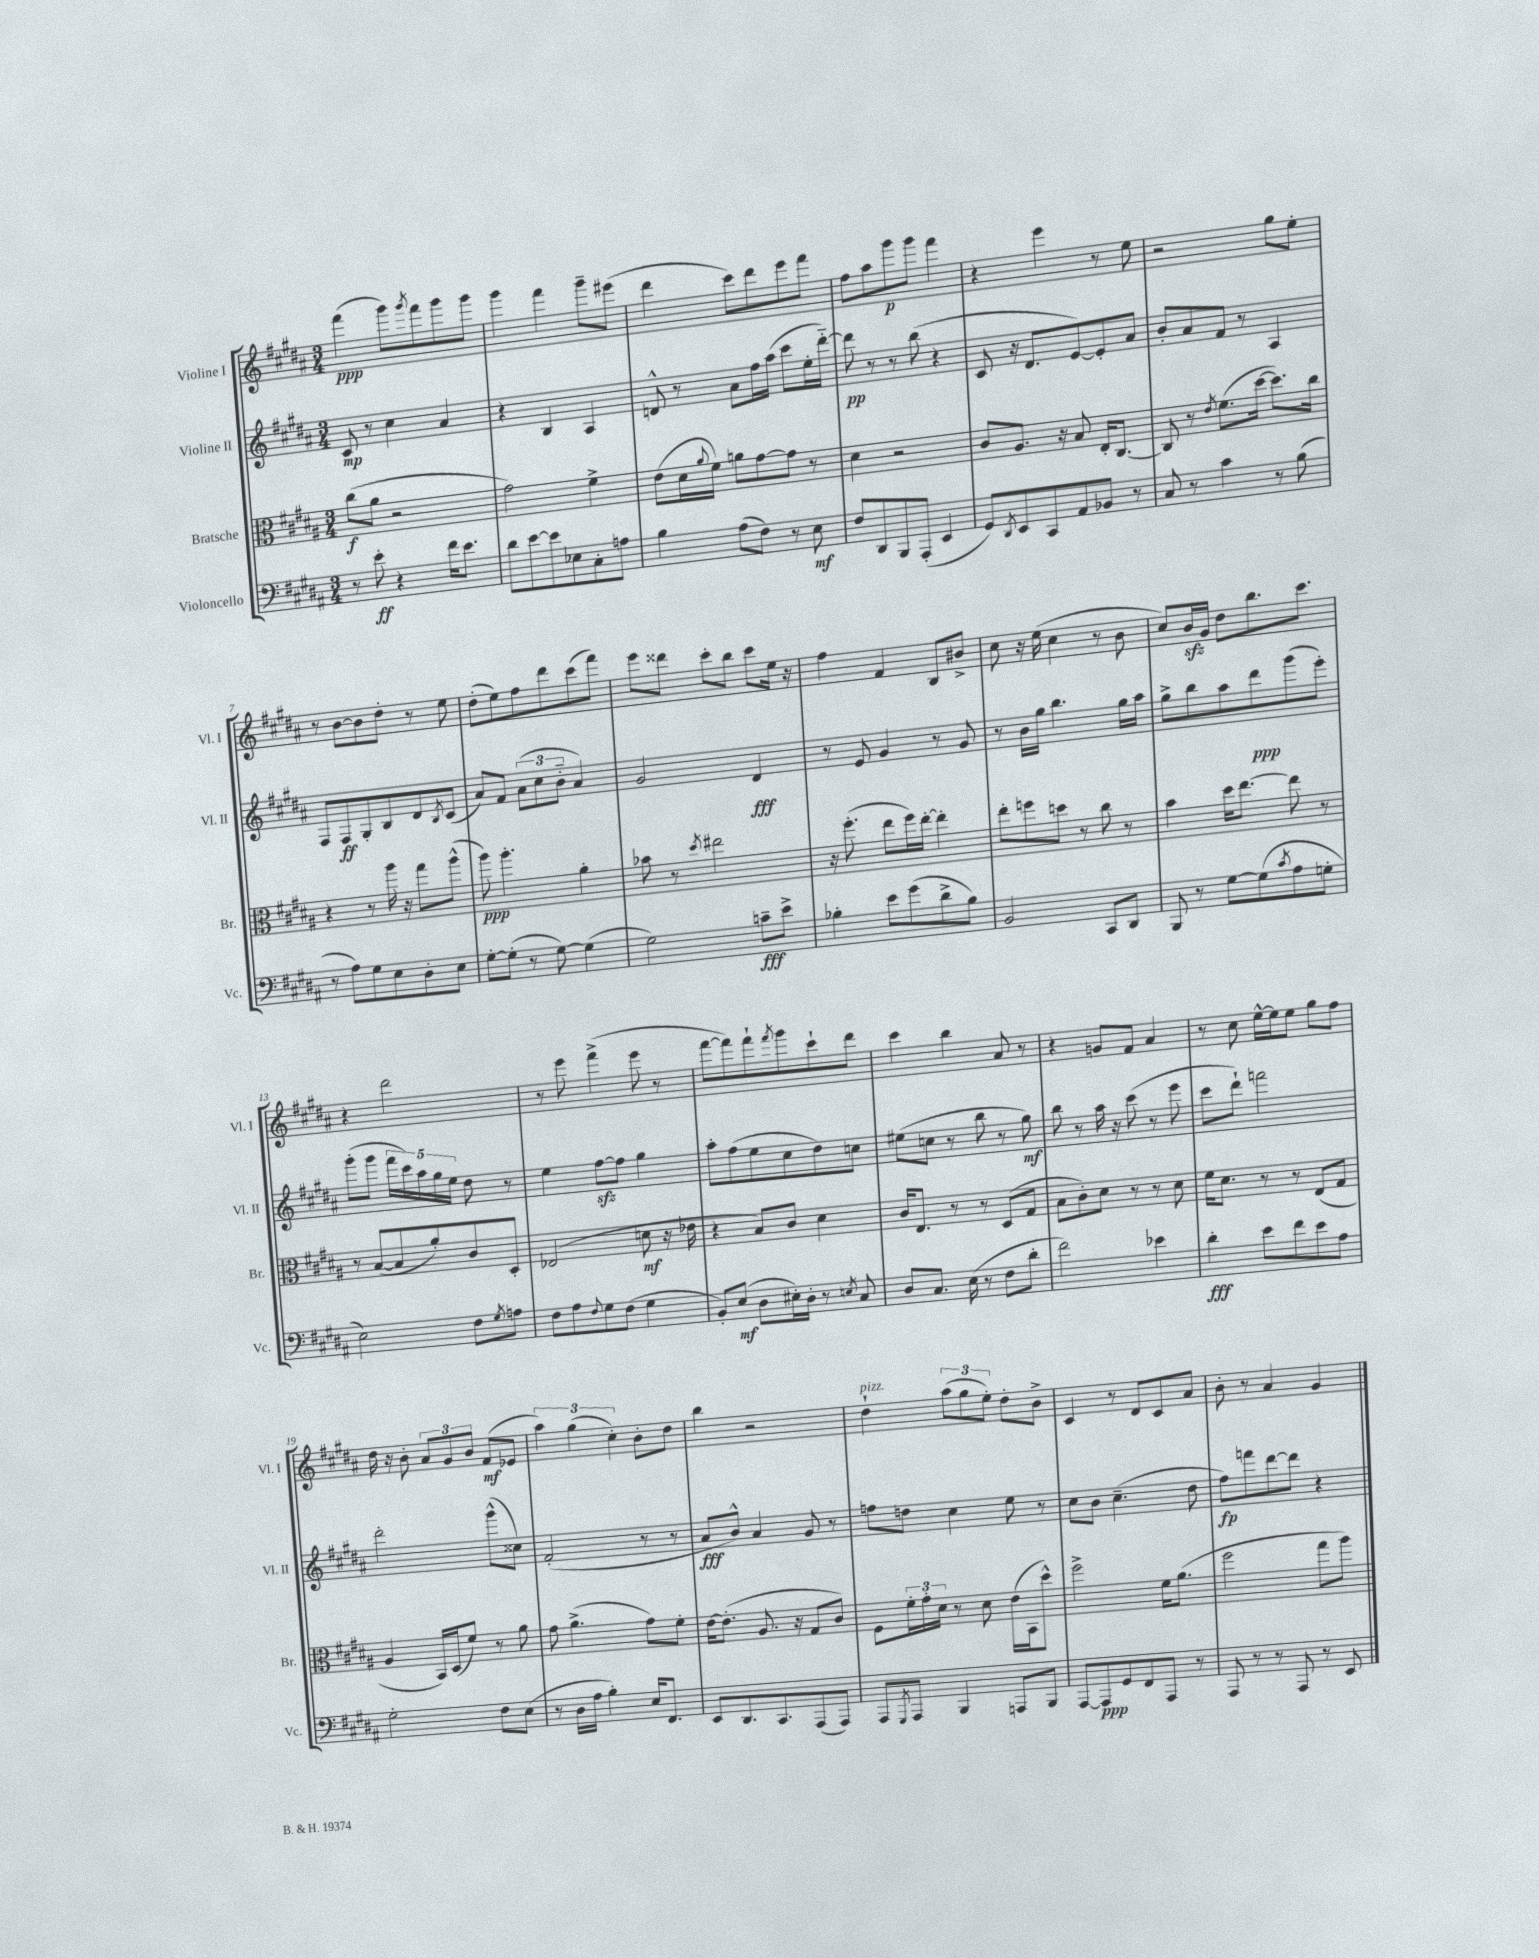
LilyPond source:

<<
\new StaffGroup <<
\new Staff = "s0" \with { instrumentName = "Violine I" shortInstrumentName = "Vl. I" } {
    \clef treble \key b \major \numericTimeSignature \time 3/4
    fis'''4\ppp( gis'''8) \acciaccatura { gis'''8 } fis'''8 gis'''8 gis'''8 |
    gis'''4 fis'''4 gis'''8-- eis'''8( |
    dis'''4 cis'''8) dis'''8 e'''8 fis'''8 |
    fis''8 ais''8 gis'''8\p gis'''8 fis'''4 |
    r4 e'''4 r8 e''8 |
    r2 gis''8 e''8-. |
    r8 b'8~ b'8 dis''8-. r8 e''8 |
    dis''8-.( e''8) fis''8 dis'''8 cis'''8( fis'''8) |
    e'''8 disis'''8 cis'''8-. b''8 cis'''8 e''16 r16 |
    fis''4 fis'4 b8 bis'8-> |
    cis''8 r16 e''16( cis''4 r8 b'8 |
    cis''8) b'16\sfz gis'16 dis''8 b''8. cis'''8. |
    r4 dis'''2 |
    r8 e'''8 fis'''4->( e'''8 r8 |
    fis'''8~ fis'''8) fis'''8-! \acciaccatura { fis'''8 } gis'''8 cis'''8-! dis'''8 |
    cis'''4 b''4 ais'8 r8 |
    r4 g'8 fis'8 ais'4 |
    r8 cis''8 e''16~-^ e''16 e''8 gis''8 fis''8 |
    dis''16 r16 b'8-. \tuplet 3/2 { ais'8 gis'8 b'8 } fis'8\mf( ees'8 |
    \tuplet 3/2 { ais''4) gis''4( cis''4-.) } b'8-. dis''8 |
    b''4 r2 |
    dis''4-!^\markup { \italic "pizz." } \tuplet 3/2 { ais''8( gis''8 e''8-.) } dis''8-. b'8-> |
    cis'4 r8 dis'8 cis'8 ais'8 |
    b'8-. r8 ais'4 gis'4 \bar "|." |
}
\new Staff = "s1" \with { instrumentName = "Violine II" shortInstrumentName = "Vl. II" } {
    \clef treble \key b \major \numericTimeSignature \time 3/4
    cis'8\mp r8 cis''4 ais'4 |
    r4 b4 ais4 |
    d'8-^ r8 ais'8 fis''16 ais''16( cis'''8 e''16-. dis'''16~-_) |
    dis'''8\pp r8 r8 b''8( r4 |
    cis'8 r16 dis'8. e'8~) e'8-. ais'8 |
    b'8-. ais'8 fis'8 r8 ais4 |
    fis8 fis8\ff gis8-. b8 dis'8 \acciaccatura { b8 } cis'8( |
    ais'8) fis'8 \tuplet 3/2 { ais'8( cis''8 b'8-_ } ais'4) |
    gis'2 dis'4\fff |
    r8 e'8 gis'4 r8 gis'8 |
    r8 b'16 gis''16 b''4. gis''16 ais''16 |
    gis''8-> b''8 ais''8 dis'''8\ppp gis'''8( e'''8-.) |
    gis'''8-.( gis'''8 \tuplet 5/4 { fis'''16 cis'''16) ais''16 gis''16 e''16 } dis''8 r8 |
    e''4 fis''8~\sfz fis''8 gis''4 |
    ais''8-. fis''8( e''8 cis''8 dis''8) c''8 |
    eis''8( c''8 r8 b''8 r8 gis''8\mf) |
    b''8 r8 ais''16 r16 cis'''8( r8 e'''8 |
    cis'''8 dis'''8-!) f'''2 |
    dis'''2-. gis'''8-^( cisis''8) |
    fis'2-.( r8 r8 |
    ais'8\fff b'8-^) ais'4 gis'8 r8 |
    f''8 d''8 cis''4 e''8 r8 |
    cis''8 b'8 cis''4.--( dis''8 |
    fis''8\fp) f'''8 dis'''8~ dis'''8 r4 \bar "|." |
}
\new Staff = "s2" \with { instrumentName = "Bratsche" shortInstrumentName = "Br." } {
    \clef alto \key b \major \numericTimeSignature \time 3/4
    cis''8\f( ais'8 r2 |
    gis'2) fis'4-> |
    e'8( dis'16 \appoggiatura { ais'8 } fis'16) a'8 gis'8~ gis'8 r8 |
    dis'4 r2 |
    cis'8 ais8. r16 b8 e16-. cis8.~ |
    cis8 r8 \acciaccatura { e'8 } fis'8.( dis''16~ dis''8.) cis''16 |
    r4 r8 ais''16 r16 gis''8 ais''8-^( |
    ais''8\ppp) ais''4.-. ais'4-. |
    bes'8 r8 \acciaccatura { dis''8 } eis''2 |
    r16 fis''8.-.( e''8 fis''16) e''16~-. e''4-. |
    e''8-. f''8 d''8 r8 cis''8 r8 |
    b'4 dis''16 e''8.~ e''8 r8 |
    r8 b8~( b8 ais'8-.) cis'8 dis8-. |
    ees2( d'8\mf r16 ees'16 |
    r4 b8) cis'8 dis'4 |
    cis'16 e8. r8 r8 dis8( gis8 |
    b8 cis'8-.) dis'8 r8 r8 dis'8 |
    fis'16 dis'8. r8 r8 e8( gis8 |
    ais4 b,16) dis16( fis'8) r8 ais'8 |
    gis'8 ais'4.->( gis'8) fis'8-. |
    e'16~ e'8.-.( ais8. r16 gis8 cis'8) |
    fis8 \tuplet 3/2 { fis'16-. gis'16-. dis'16 } r8 dis'8 e'16( b,16 dis''8-^) |
    fis''2-> fis'16 ais'8.( |
    fis''2 gis''8 ais''8) \bar "|." |
}
\new Staff = "s3" \with { instrumentName = "Violoncello" shortInstrumentName = "Vc." } {
    \clef bass \key b \major \numericTimeSignature \time 3/4
    r8 e'8-.\ff r4 fis'16 e'8. |
    dis'8 e'8~ e'8 ees8 cis8-. a8 |
    b4 ais8( fis8) r8 e8\mf |
    fis8 dis,8 b,,8 ais,,8-.( e,4 |
    gis,8) \acciaccatura { dis,8 } e,8 cis,8 ais,8 bes,8 r8 |
    cis8 r8 cis'4 r8 b8( |
    r8 ais8) gis8 e8 dis8-. e8 |
    gis8~-. gis8-.( r8 gis8~) gis4( |
    gis2) c'8--\fff e'8-> |
    bes4-. e'8 gis'8( dis'8-> bes8) |
    b,2 cis,8 dis,8 |
    b,,8 r8 gis8~ gis8( \acciaccatura { cis'8 } ais8 g8-. |
    e2) fis8 \acciaccatura { gis8 } a8 |
    fis8 ais8 \appoggiatura { fis8 } gis8 fis8( gis4 |
    b,8-.) e8\mf( dis8 eis16-.) dis16-. r8 \acciaccatura { e8 } cis8 |
    dis8 cis8. e16( r8 fis8 dis'8-. |
    fis'2) ees'4 |
    dis'4-.\fff e'8 fis'8 e'8 ais8 |
    gis2-. fis8 e8( |
    r8 dis16 ais16 b4-.) e16 fis,8. |
    e,8 dis,8. cis,8. ais,,8( ais,,8) |
    ais,,8 \acciaccatura { gis,,8 } ais,,8 b,,4 a,,8 b,,8 |
    ais,,8~ ais,,8\ppp gis,8 fis,8 ais,,8 r8 |
    ais,,8 r8 r8 ais,,8 r8 e,8 \bar "|." |
}
>>
>>
